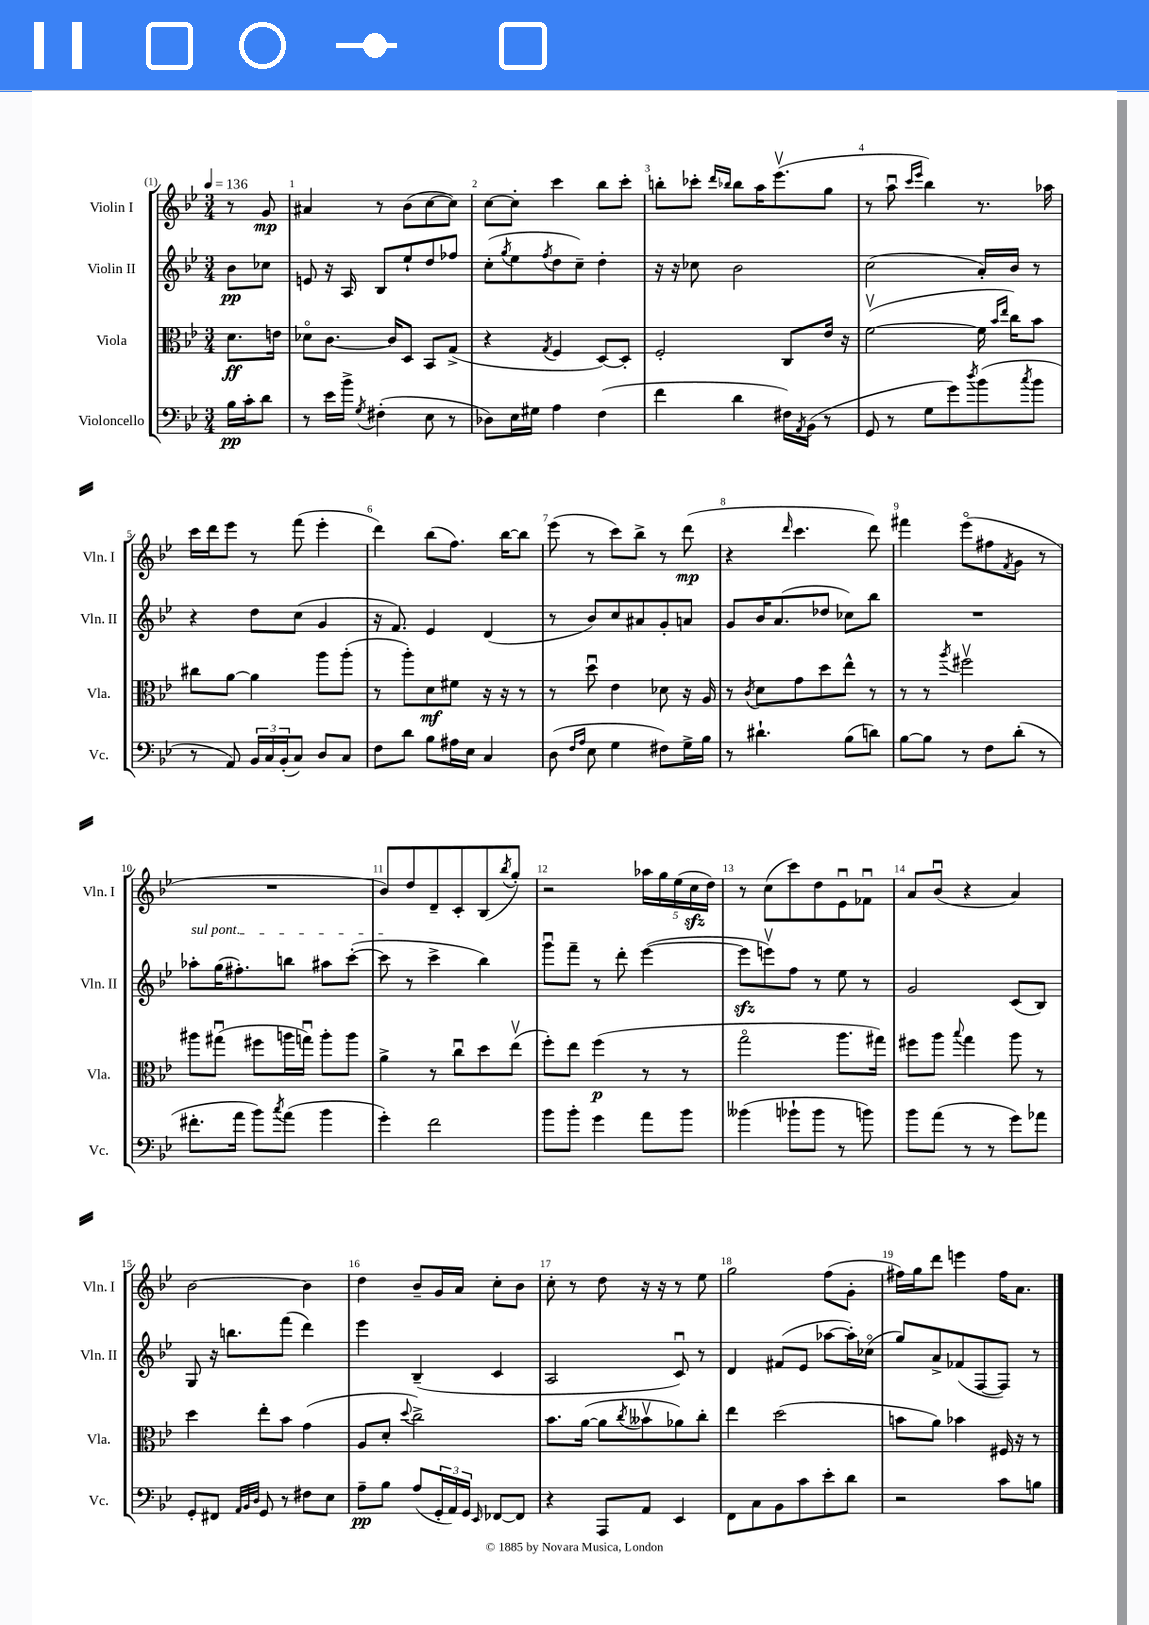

**kern	**dynam	**kern	**dynam	**kern	**dynam	**kern	**dynam
*part4	*part4	*part3	*part3	*part2	*part2	*part1	*part1
*staff4	*staff4	*staff3	*staff3	*staff2	*staff2	*staff1	*staff1
*I"Violoncello	*	*I"Viola	*	*I"Violin II	*	*I"Violin I	*
*I'Vc.	*	*I'Vla.	*	*I'Vln. II	*	*I'Vln. I	*
*clefF4	*	*clefC3	*	*clefG2	*	*clefG2	*
*k[b-e-]	*	*k[b-e-]	*	*k[b-e-]	*	*k[b-e-]	*
*M3/4	*	*M3/4	*	*M3/4	*	*M3/4	*
*MM136	*	*MM136	*	*MM136	*	*MM136	*
=	=	=	=	=	=	=	=
16B-\LL	pp	8.d\L	ff	8b-\L	pp	8r	.
16c'\J	.	.	.	.	.	.	.
8d\J	.	.	.	8cc-X\J	.	8g/	mp
.	.	16en\Jk	.	.	.	.	.
=1	=1	=1	=1	=1	=1	=1	=1
8r	.	8d-X\L	.	8en/	.	4a#X/	.
16e-\LL	.	[8.c\J	.	16r	.	.	.
16b-^\JJ	.	.	.	16A/	.	.	.
8qG/	.	.	.	.	.	.	.
(4F#X'\	.	.	.	8B-/L	.	8r	.
.	.	16c/KL]	.	.	.	.	.
.	.	8D/J	.	8ee-`/	.	(8b-\L	.
8E-\	.	8BB-/L	.	8dd/	.	[8cc\	.
8r	.	(8G^/J	.	8ff-X/J	.	8cc\J])	.
=2	=2	=2	=2	=2	=2	=2	=2
8D-X\L)	.	4r	.	(8cc'\L	.	[8cc\L	.
.	.	.	.	8qgg/	.	.	.
16E-\L	.	.	.	8ee-\	.	8cc'\J]	.
16G#X\JJ	.	.	.	.	.	.	.
.	.	8qG/	.	8qff/	.	.	.
4A\	.	4F/	.	8dd\	.	4ccc\	.
.	.	.	.	8cc~\J)	.	.	.
(4F\	.	[8D/L)	.	4dd'\	.	8bb-\L	.
.	.	8D'/J]	.	.	.	8ccc'\J	.
=3	=3	=3	=3	=3	=3	=3	=3
4f\	.	2F'/	.	16r	.	8bbn'\L	.
.	.	.	.	16r	.	.	.
.	.	.	.	8cc-X\	.	8ccc-X'\J	.
.	.	.	.	.	.	16qqddd/LL	.
.	.	.	.	.	.	16qqbb-X/JJ	.
4d\	.	.	.	2b-\	.	8bb-\L	.
.	.	.	.	.	.	16aa\K	.
.	.	.	.	.	.	(8.eee-v\	.
16F#X\LL)	.	8C/L	.	.	.	.	.
8qAA/	.	.	.	.	.	.	.
(16BB-\JJ	.	.	.	.	.	.	.
8r	.	16e-/Jk	.	.	.	8gg\J	.
.	.	16r	.	.	.	.	.
=4	=4	=4	=4	=4	=4	=4	=4
8GG/	.	([2fv\	.	(2cc\	.	8r	.
8r	.	.	.	.	.	8aau\	.
.	.	.	.	.	.	16qqccc/LL	.
.	.	.	.	.	.	16qqeee-/JJ	.
8G\L	.	.	.	.	.	4bb-\)	.
8g\)	.	.	.	.	.	.	.
8qdd/	.	.	.	.	.	.	.
(8b-\	.	16f\]	.	16a'/LL)	.	8.r	.
.	.	16qqb-/LL	.	.	.	.	.
.	.	16qqee-/JJ	.	.	.	.	.
.	.	16cc\KL)	.	16b-/JJ	.	.	.
8qcc/	.	.	.	.	.	.	.
8b-\J	.	8b-\J	.	8r	.	.	.
.	.	.	.	.	.	16aa-X\	.
!!LO:LB:g=z
=5	=5	=5	=5	=5	=5	=5	=5
8r	.	8cc#X\L	.	4r	.	16ccc\LL	.
.	.	.	.	.	.	16ddd\J	.
8AA/)	.	[8a\J	.	.	.	8eee-\J	.
24BB-/LL	.	4a\]	.	8dd\L	.	8r	.
24C/	.	.	.	.	.	.	.
(24BB-'/J	.	.	.	.	.	.	.
8C/J)	.	.	.	(8cc\J	.	(8fff\	.
8D/L	.	8aa\L	.	4g/	.	4eee-'\	.
8C/J	.	(8aa'\J	.	.	.	.	.
=6	=6	=6	=6	=6	=6	=6	=6
8F\L	.	8r	.	16r	.	4ddd\)	.
.	.	.	.	8.f/)	.	.	.
8d\J	.	8aa'\L)	.	.	.	.	.
8B-\L	.	8d\	mf	4e-/	.	(8bb-\L	.
16A#X\L	.	8f#X\J	.	.	.	8.ff\J)	.
16E-\JJ	.	.	.	.	.	.	.
4C/	.	16r	.	(4d/	.	.	.
.	.	16r	.	.	.	[16bb-\KL	.
.	.	8r	.	.	.	8bb-\J]	.
=7	=7	=7	=7	=7	=7	=7	=7
(8D\	.	8r	.	8r	.	(8eee-\	.
16qqF/LL	.	.	.	.	.	.	.
16qqA/JJ	.	.	.	.	.	.	.
8E-\	.	8ddu\	.	8b-/L)	.	8r	.
4G\	.	4e-\	.	8cc/	.	8ccc\L)	.
.	.	.	.	8a#X/	.	8bb-^\J	.
8F#X\L)	.	8d-X\	.	8g'/	.	8r	.
16G^\L	.	16r	.	8an/J	.	(8ddd\	mp
16B-\JJ	.	16A/	.	.	.	.	.
=8	=8	=8	=8	=8	=8	=8	=8
8r	.	8r	.	8g/L	.	4r	.
.	.	8qc/	.	.	.	.	.
4.d#X`\	.	8d\L	.	16b-/K	.	.	.
.	.	.	.	(8.a/	.	.	.
.	.	.	.	.	.	16qqddd/	.
.	.	8g\	.	.	.	4.ccc\	.
.	.	8dd\	.	8dd-X/J	.	.	.
(8B-\L	.	8ee-^^\J	.	8cc-X\L)	.	.	.
8dn\J)	.	8r	.	8bb-\J	.	8ddd\)	.
=9	=9	=9	=9	=9	=9	=9	=9
[8B-\L	.	8r	.	2.r	.	4fff#X\	.
8B-\J]	.	8r	.	.	.	.	.
.	.	8qaa/	.	.	.	.	.
8r	.	2ff#Xv\	.	.	.	(8eee-\L	.
8F\L	.	.	.	.	.	8ff#X\	.
.	.	.	.	.	.	8qf/	.
(8d'\J	.	.	.	.	.	8g\J	.
8r	.	.	.	.	.	8r	.
!!LO:LB:g=z
=10	=10	=10	=10	=10	=10	=10	=10
!	!	!	!	!LO:TX:a:i:t=sul pont.	!	!	!
8.f#X'\L	.	8aa#X\L	.	8aa-X'\L	.	2.r	.
.	.	(8gg#Xu\J	.	(16gg\K	.	.	.
16a\Jk	.	.	.	8.ff#X'\)	.	.	.
8b-\L)	.	8ff#X\L	.	.	.	.	.
8qcc/	.	.	.	.	.	.	.
(8a\J	.	16aan\L	.	8bbn\J	.	.	.
.	.	16ggnu\JJ)	.	.	.	.	.
4b-\	.	8aa'\L	.	8aa#X\L	.	.	.
.	.	8aa\J	.	([8ccc'\J	.	.	.
=11	=11	=11	=11	=11	=11	=11	=11
4g'\)	.	4a^\	.	8ccc\]	.	8b-/L)	.
.	.	.	.	8r	.	8dd/	.
2f\	.	8r	.	4ccc^\	.	8d~/	.
.	.	8ccu\L	.	.	.	8c'/	.
.	.	8dd\	.	4bb-\)	.	(8B-/	.
.	.	.	.	.	.	8qbb-/	.
.	.	(8ee-v\J	.	.	.	8gg'/J)	.
=12	=12	=12	=12	=12	=12	=12	=12
8b-\L	.	8ff'\L)	.	8gggu\L	.	2r	.
8b-'\J	.	8ee-\J	.	8fff~\J	.	.	.
4g\	.	(4ff\	p	8r	.	.	.
.	.	.	.	8ddd'\	.	.	.
8a\L	.	8r	.	([4eee-\	.	20aa-X\LL	.
.	.	.	.	.	.	20gg\	.
.	.	.	.	.	.	(20ee-\	.
8b-\J	.	8r	.	.	.	.	.
.	.	.	.	.	.	20cczz\	.
.	.	.	.	.	.	20dd\JJ)	.
=13	=13	=13	=13	=13	=13	=13	=13
(4b--X\	.	2gg\	.	8eee-zz\L]	.	8r	.
.	.	.	.	8eeenv\)	.	(8cc\L	.
8b-X`\L	.	.	.	8ff\J	.	8ccc\)	.
8b-\J	.	.	.	8r	.	8dd\	.
8r	.	8.aa\L	.	8ee-\	.	8e-u\	.
8bn\)	.	.	.	8r	.	8f-Xu\J	.
.	.	16gg#X\Jk)	.	.	.	.	.
=14	=14	=14	=14	=14	=14	=14	=14
8b-\L	.	8ff#X\L	.	2g/	.	8a/L	.
(8a\J	.	8aa\J	.	.	.	(8b-u/J	.
.	.	8qqbb-/	.	.	.	.	.
8r	.	4gg\	.	.	.	4r	.
8r	.	.	.	.	.	.	.
8g\L)	.	8aa\	.	(8c/L	.	4a/)	.
8a-X\J	.	8r	.	8B-/J)	.	.	.
!!LO:LB:g=z
=15	=15	=15	=15	=15	=15	=15	=15
8GG'/L	.	4dd\	.	8G/	.	[2b-\	.
8FF#X/J	.	.	.	16r	.	.	.
.	.	.	.	8.bbn\L	.	.	.
32qqAA/LLL	.	.	.	.	.	.	.
32qqBB-/	.	.	.	.	.	.	.
32qqD/JJJ	.	.	.	.	.	.	.
8GG/	.	8ee-'\L	.	.	.	.	.
8r	.	8b-\J	.	(8fff\J	.	.	.
8F#X\L	.	(4g\	.	4ddd\)	.	4b-\]	.
8E-\J	.	.	.	.	.	.	.
=16	=16	=16	=16	=16	=16	=16	=16
8A~\L	pp	8A/L	.	4eee-\	.	4dd\	.
8B-\J	.	8d'/J	.	.	.	.	.
.	.	8qqdd/	.	.	.	.	.
(8A/L	.	2cc^\)	.	(4B-~/	.	8b-~/L	.
24GG'/L	.	.	.	.	.	16g/L	.
24AA/)	.	.	.	.	.	.	.
.	.	.	.	.	.	16a/JJ	.
24GG/JJ	.	.	.	.	.	.	.
16qqEE-/	.	.	.	.	.	.	.
[8FF-X/L	.	.	.	4c/	.	8cc'\L	.
8FF-/J]	.	.	.	.	.	8b-\J	.
=17	=17	=17	=17	=17	=17	=17	=17
4r	.	8.b-\L	.	2A/	.	8cc'\	.
.	.	.	.	.	.	8r	.
.	.	([16a\Jk	.	.	.	.	.
8AAA/L	.	8a\L]	.	.	.	8dd\	.
.	.	8qcc/	.	.	.	.	.
8AA/J	.	8b--Xv\	.	.	.	16r	.
.	.	.	.	.	.	16r	.
4EE-/	.	8a-X\)	.	8cu/)	.	8r	.
.	.	8cc'\J	.	8r	.	8ee-\	.
=18	=18	=18	=18	=18	=18	=18	=18
8FF\L	.	4ee-\	.	4d/	.	2gg\	.
8C\	.	.	.	.	.	.	.
8BB-\	.	(2dd\	.	(8f#X/L	.	.	.
8c\	.	.	.	8e-/J	.	.	.
8e-'\	.	.	.	[8aa-X\L	.	(8ff\L	.
8d\J	.	.	.	16aa-'\L])	.	8g'\J	.
.	.	.	.	(16cc-X\JJ	.	.	.
=19	=19	=19	=19	=19	=19	=19	=19
2r	.	8bn\L	.	8gg/L)	.	16ff#X\LL)	.
.	.	.	.	.	.	16gg\J	.
.	.	8a\J)	.	8a^/	.	8ddd\J	.
.	.	4b-X\	.	(8f-X/	.	4eeen\	.
.	.	.	.	[8F/	.	.	.
8c\L	.	16F#X/	.	8F/J])	.	16ff#\KL	.
.	.	16r	.	.	.	8.a\J	.
8Bn\J	.	8r	.	8r	.	.	.
==	==	==	==	==	==	==	==
*-	*-	*-	*-	*-	*-	*-	*-
